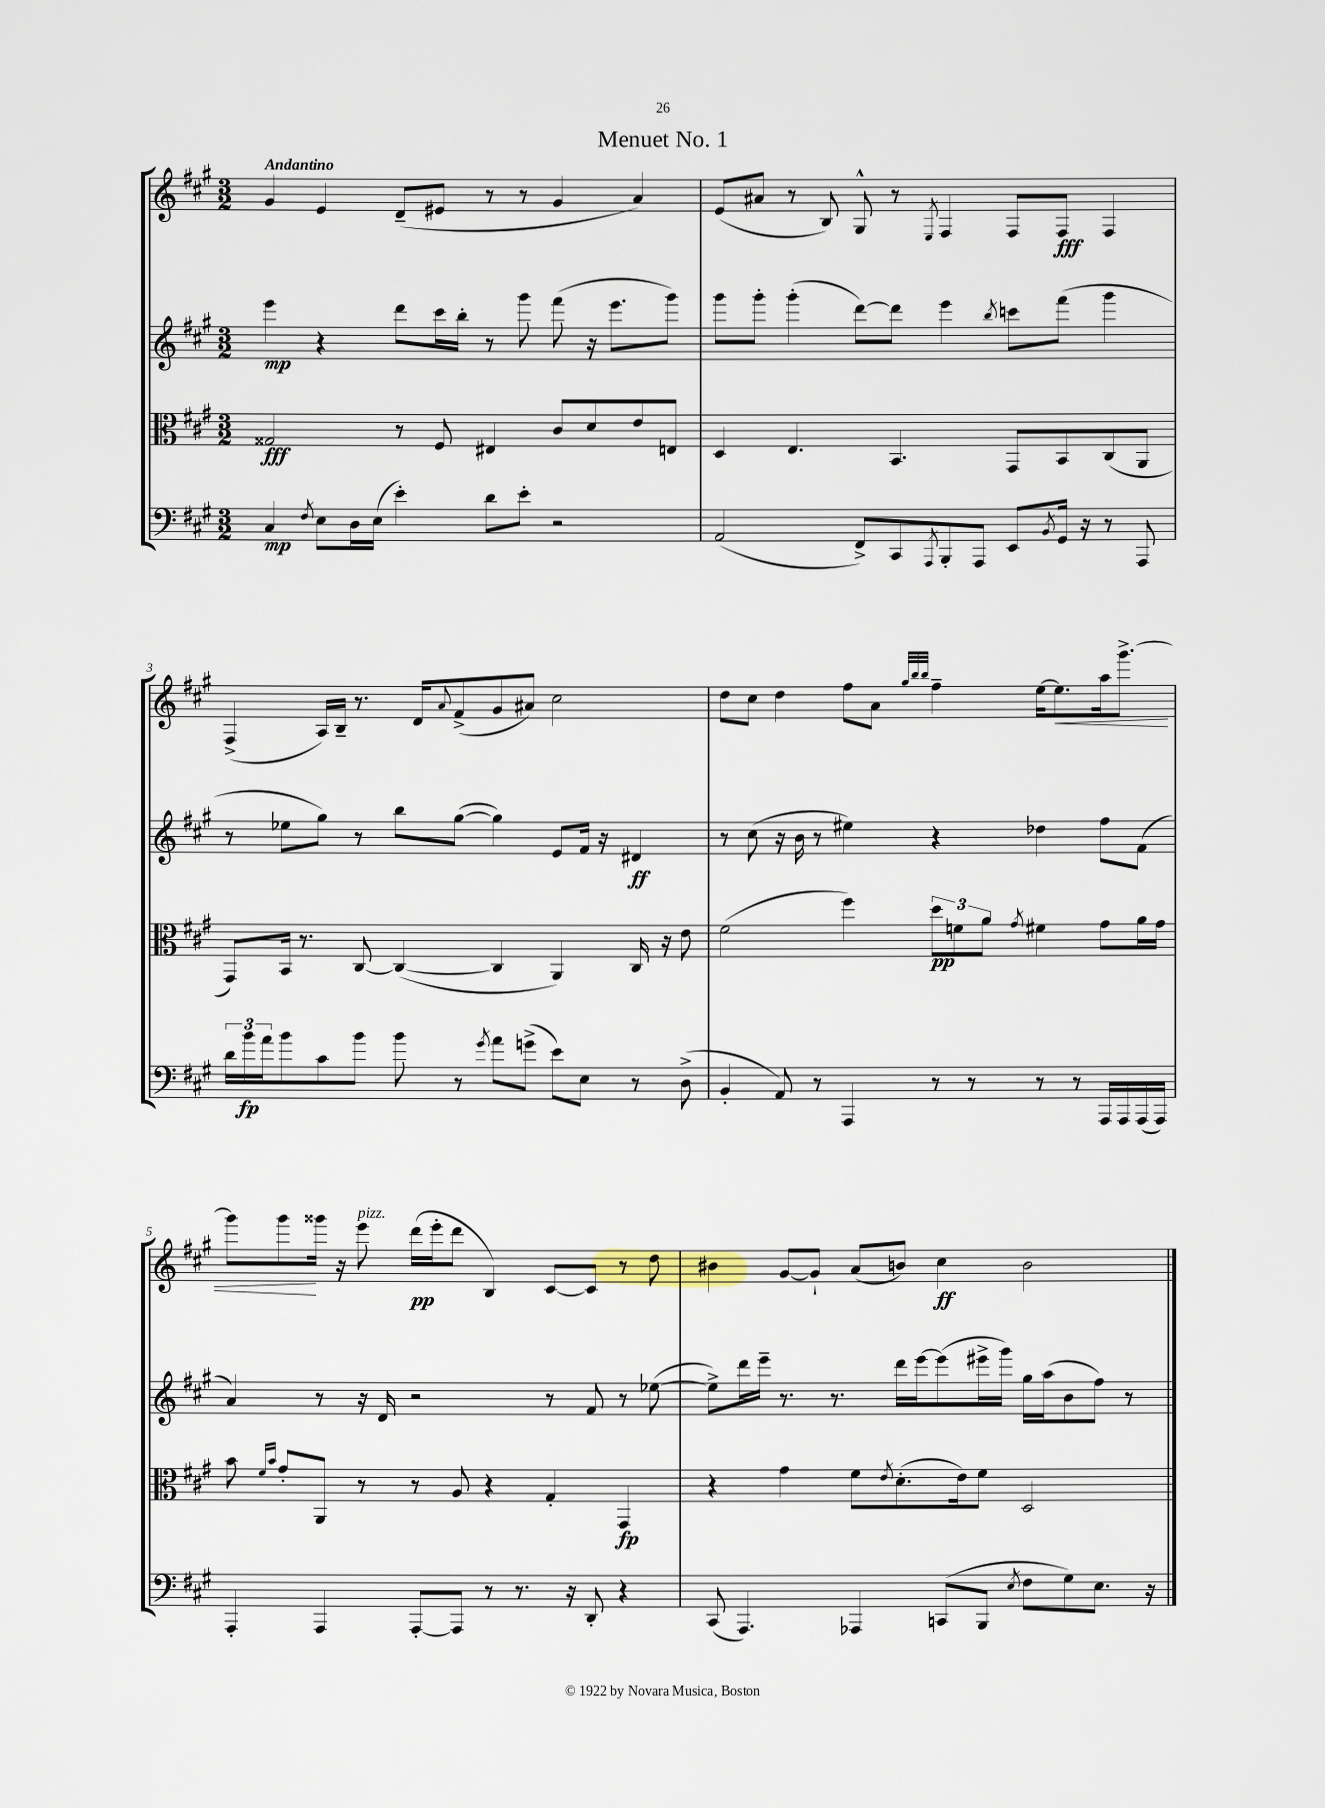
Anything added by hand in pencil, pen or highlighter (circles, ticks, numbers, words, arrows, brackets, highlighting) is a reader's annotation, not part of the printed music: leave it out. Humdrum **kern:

**kern	**kern	**kern	**kern
*staff4	*staff3	*staff2	*staff1
*clefF4	*clefC3	*clefG2	*clefG2
*k[f#c#g#]	*k[f#c#g#]	*k[f#c#g#]	*k[f#c#g#]
*M3/2	*M3/2	*M3/2	*M3/2
4C#	2G##	4eee	4g#
8qF#	.	.	.
8E	.	4r	4e
16D	.	.	.
(16E	.	.	.
4e')	8r	8ddd	(8d~
.	8F#	16ccc#	8e#
.	.	16bb'	.
8d	4E#	8r	8r
8e'	.	8ggg#	8r
2r	8c#	(8fff#	4g#
.	8d	16r	.
.	.	8.eee	.
.	8e	.	4a)
.	8E	8ggg#)	.
=	=	=	=
(2AA	4D	8ggg#	(8e
.	.	8ggg#'	8a#
.	4.E	(4ggg#'	8r
.	.	.	8B)
8FF#^)	.	[8ddd)	8G#^^
8CC#	4.BB	8ddd]	8r
8qAAA	.	.	8qE
8BBB'	.	4eee	4F#
8AAA	.	.	.
.	.	8qbb	.
8EE	8GG#	8ccc	8F#
8qBB	.	.	.
16GG#	8BB	(8fff#	8F#
16r	.	.	.
8r	(8C#	4ggg#	4F#
8AAA	8AA	.	.
=	=	=	=
24d	8GG#)	8r	(4F#^
24b	.	.	.
24a	.	.	.
8b	16BB	8ee-	.
.	8.r	.	.
8c#	.	8gg#)	16A)
.	.	.	16B~
8b	[8C#	8r	8.r
8b	(4C#_	8bb	.
.	.	.	16d
.	.	.	8qqa
8r	.	([8gg#	(8f#^
8qg#	.	.	.
8a	4C#]	4gg#])	8g#
(8g^	.	.	8a#)
8e)	4AA)	8e	2cc#
8E	.	16f#	.
.	.	16r	.
8r	16C#	4d#	.
.	16r	.	.
(8D^	8e	.	.
=	=	=	=
4BB'	(2f#	8r	8dd
.	.	(8cc#	8cc#
8AA)	.	16r	4dd
.	.	16b	.
8r	.	8r	.
4AAA	4ff#)	4ee#)	8ff#
.	.	.	8a
.	.	.	32qqgg#
.	.	.	32qqbb
.	.	.	32qqbb
8r	12dd	4r	4ff#~
.	12f	.	.
8r	.	.	.
.	12a	.	.
.	8qg#	.	.
8r	4f#	4dd-	[16ee
.	.	.	8.ee]
8r	.	.	.
16AAA	8g#	8ff#	16aa
16AAA	.	.	[8.ggg#^
(16AAA	16a	(8f#	.
16AAA)	16g#	.	.
=	=	=	=
4AAA'	8b	4a)	8ggg#]
.	16qqf#	.	.
.	16qqb	.	.
.	8g#'	.	8ggg#
4AAA	8AA	8r	16ggg##
.	.	.	16r
.	8r	16r	8eee
.	.	16d	.
[8AAA'	8r	2r	(16ddd
.	.	.	16eee'
8AAA]	8A	.	8ddd
8r	4r	.	4B)
8.r	.	.	.
.	4G#'	8r	[8c#
16r	.	.	.
8DD'	.	8f#	8c#]
4r	4GG#	8r	8r
.	.	([8ee-	8dd
=	=	=	=
(8CC#	4r	8ee-^])	4b#
4.AAA)	.	16ddd	.
.	.	16eee~	.
.	4g#	8.r	[8g#
.	.	.	8g#`]
.	.	8.r	.
4AAA-	8f#	.	(8a
.	8qe	.	.
.	(8.d'	16ddd	8b)
.	.	[16eee	.
(8CC	.	(8eee]	4cc#
.	16e)	.	.
8BBB	8f#	16eee#^	.
.	.	16ggg#)	.
8qE	.	.	.
8F#	2D	16gg#	2b
.	.	(16aa	.
8G#)	.	8b	.
8.E	.	8ff#)	.
.	.	8r	.
16r	.	.	.
==	==	==	==
*-	*-	*-	*-
